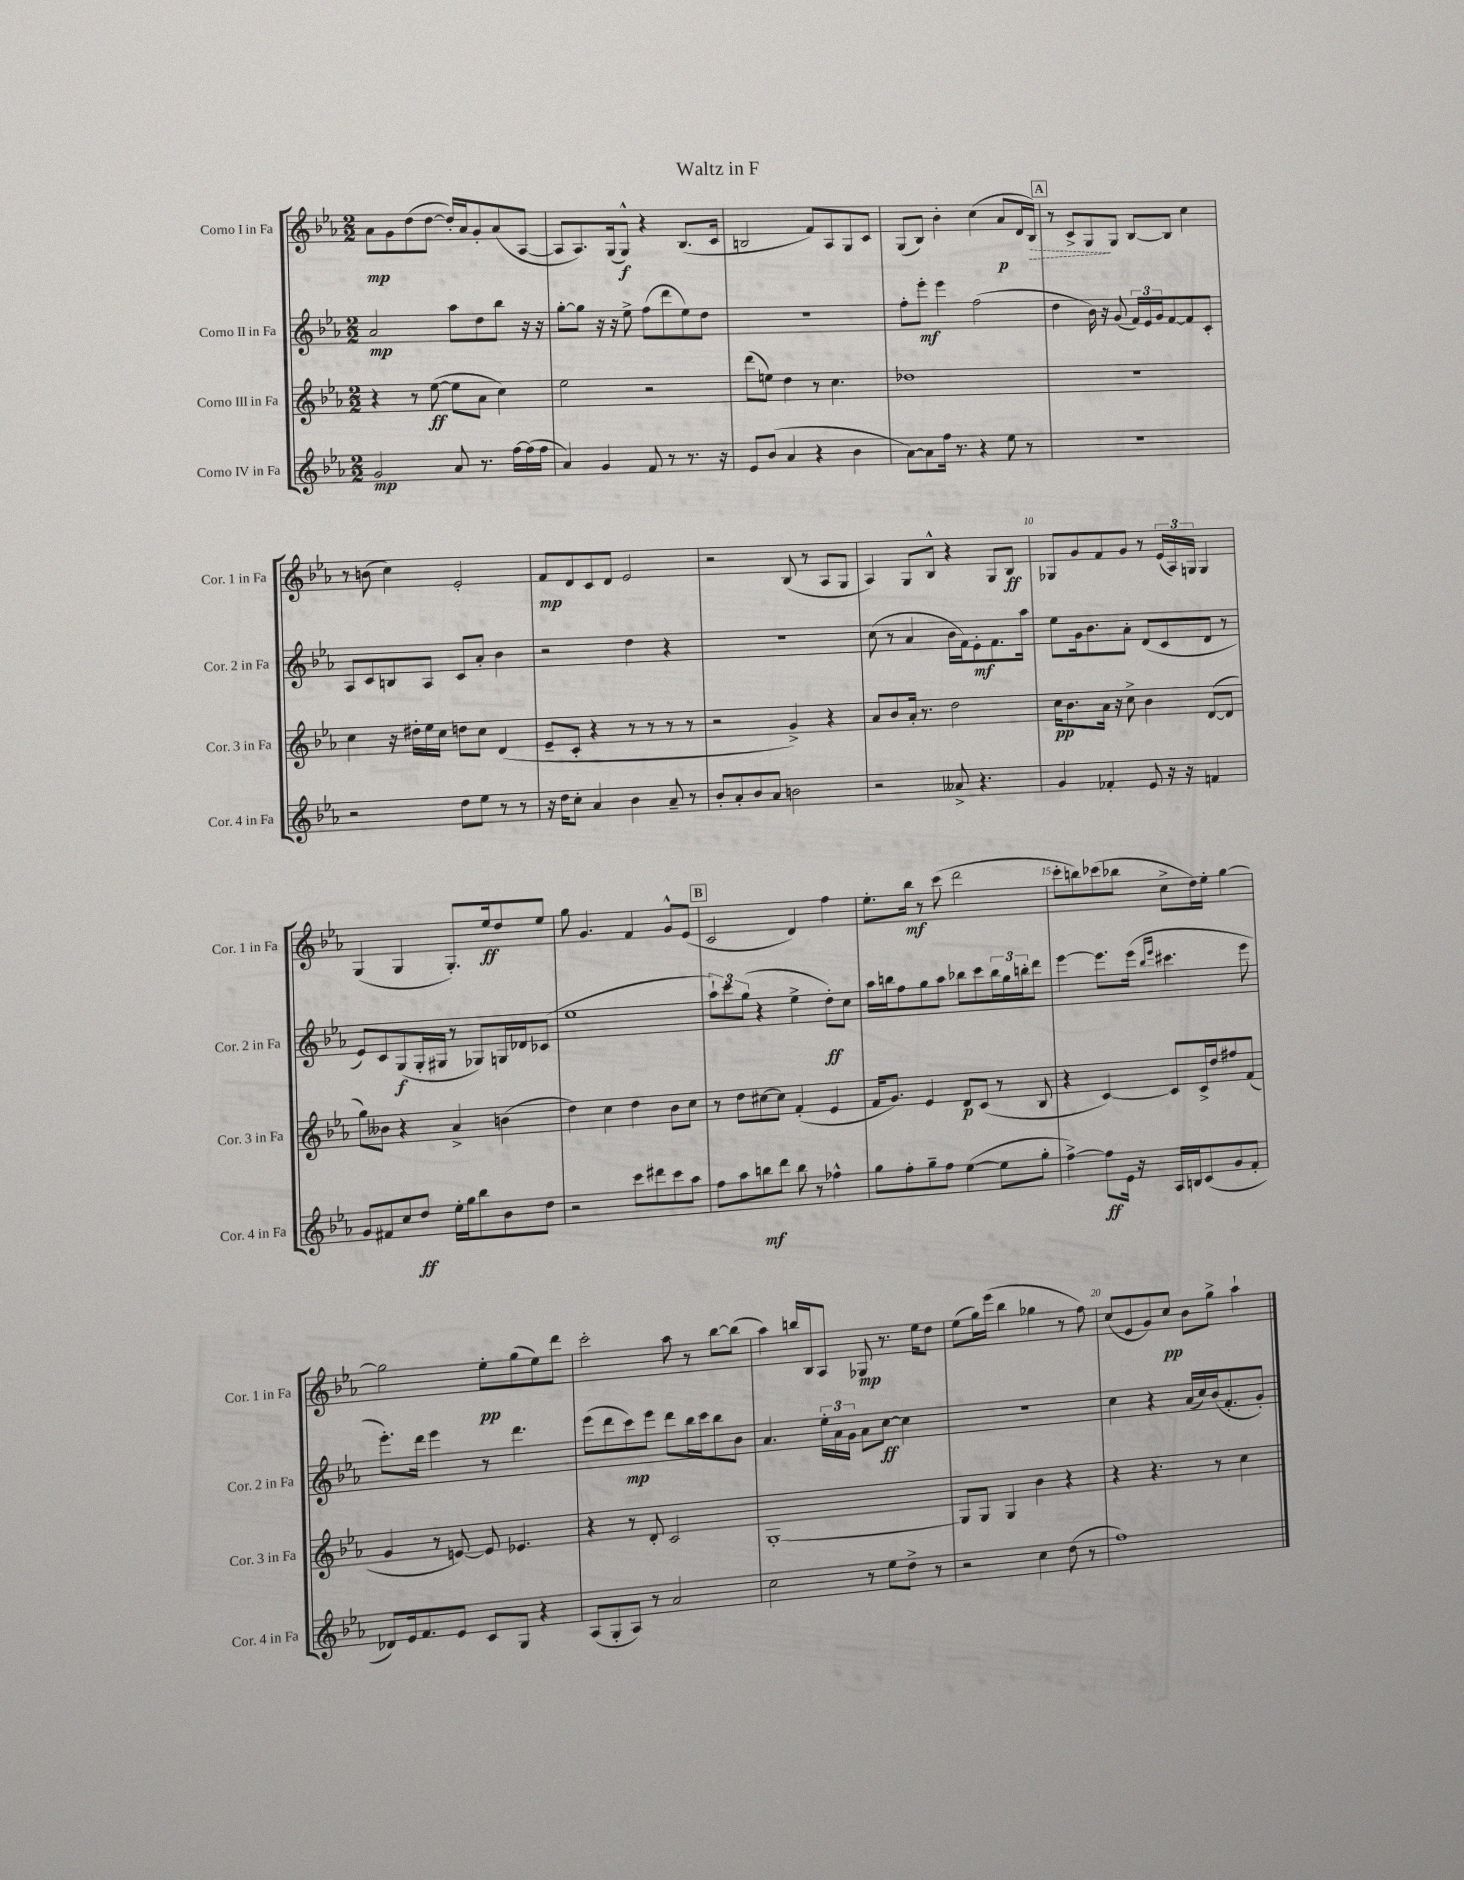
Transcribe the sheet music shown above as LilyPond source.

\header { title = "Waltz in F" }
<<
\new StaffGroup <<
\new Staff = "s0" \with { instrumentName = "Corno I in Fa" shortInstrumentName = "Cor. 1 in Fa" } {
    \clef treble \key ees \major \numericTimeSignature \time 2/2
    aes'8\mp g'8 d''8( d''8~ d''16-.) aes'16 g'8-. aes'8( aes8~ |
    aes8 aes8.) g16( g8-^\f) r4 bes8.( c'16 |
    b2 f'8) aes8 g8 c'8 |
    g8( bes8) bes'4-. c''4( aes'8\p d'16 \once \override Hairpin.style = #'dashed-line bes16\>) |
    \mark \markup { \box "A" } r8 c'8-> g8\! g8 bes8~ bes8 c''4 |
    r8 b'8( c''4) ees'2-. |
    f'8\mp d'8 c'8 d'8 ees'2 |
    r2 bes8( r8 aes8 g8 |
    aes4) g8 bes8-^ r4 g8 bes8\ff |
    ges8 g'8 f'8 g'8 r8 \tuplet 3/2 { ees'16( aes16) g16 } g4 |
    g4( g4 g8.-.) ees''16\ff d''8 ees''8 |
    g''8 g'4. f'4 g'8-^ ees'8( |
    \mark \markup { \box "B" } c'2 d'4) f''4 |
    ees''8.-. bes''16\mf r8 c'''8( d'''2 |
    c'''8-. b''8) ces'''8( bes''8 c''8-> d''16) ees''16-. g''4~ |
    g''2 ees''8-.\pp g''8( ees''8) d'''8 |
    c'''2-. aes''8 r8 bes''8~ bes''8( |
    aes''4) b''16 bes16 aes8 ges8\mp r8. ees''16 d''8 |
    ees''8( g''16) ees'''16( bes''4 ges''4 r8 f''8) |
    c''8( ees'8 g'8) c''8\pp bes'8 g''8-> aes''4-! \bar "|." |
}
\new Staff = "s1" \with { instrumentName = "Corno II in Fa" shortInstrumentName = "Cor. 2 in Fa" } {
    \clef treble \key ees \major \numericTimeSignature \time 2/2
    aes'2\mp aes''8 d''8 bes''8 r16 r16 |
    g''8~-. g''8 r16 r16 ees''8-> f''8( d'''8 ees''8) d''8 |
    R1 |
    f''8-. ees'''8-.\mf ees'''4 f''2( |
    \mark \markup { \box "A" } d''4 bes'16) r16 g'8( \tuplet 3/2 { f'16) ees'16 g'16 } f'8~ f'8 c'8-. |
    aes8 c'8 b8 aes8 c'8 aes'8-. bes'4 |
    r2 d''4 r4 |
    R1 |
    c''8( r8 aes'4 bes'16 f'16) ees'8-.\mf f'8. aes''16 |
    ees''8 g'16 bes'8. aes'8-. d'8( c'8 d'8 r8 |
    ees'8) c'8 g8\f( g16-. gis16 r8 ges8) g16 des'16 ces'8( |
    ees''1 |
    \mark \markup { \box "B" } \tuplet 3/2 { aes''8-!) c'''8 g''8( } r4 ees''4-> d''8-.\ff) c''8 |
    aes''16 b''16 f''8 g''8 aes''8 bes''8 c'''8 \tuplet 3/2 { bes''16 g''16 b''16-. } d'''8 |
    ees'''4~ ees'''8. ees'''16( \grace { bes''16 ees'''16 } cis'''4. ees'''8 |
    ees'''8.-.) d'''16 ees'''4 r8 d'''4. |
    ees'''8( d'''8 c'''8\mp) ees'''8 d'''8 bes''16 c'''16 bes''8 bes'8 |
    aes'4. \tuplet 3/2 { ees''16-. aes'16 g'16 } aes'8 c''8~\ff c''4 |
    R1 |
    c''4 r4 aes'16( c''16) bes'16( f'8.-. g'8-.) \bar "|." |
}
\new Staff = "s2" \with { instrumentName = "Corno III in Fa" shortInstrumentName = "Cor. 3 in Fa" } {
    \clef treble \key ees \major \numericTimeSignature \time 2/2
    r4 r8 ees''8~\ff( ees''8 aes'8 c''4) |
    ees''2 r2 |
    d'''8( e''8) d''4 r8 c''4. |
    des''1 |
    \mark \markup { \box "A" } R1 |
    c''4 r16 dis''16-. ees''16 c''16 d''8 c''8 d'4( |
    ees'8-- c'8-. r4 r8 r8 r8 r8 |
    r2 g'4->) r4 |
    aes'8 bes'8 aes'16-. r8. d''2 |
    c''16\pp bes'8. aes'16 r16 c''8-> bes'4 d'8~( d'8 |
    g''8) beses'8 r4 aes'4-> b'4( |
    d''4) c''4 d''4 bes'8 c''8 |
    \mark \markup { \box "B" } r8 d''8 cis''8~ cis''8 f'4-.( ees'4 |
    f'16 g'8.) ees'4 d'8\p c'8( r8 bes8 |
    r4 c'4~) c'8 c'16-> d''16 fis''8 f'8( |
    g'4 r8 e'8~) e'8 ees'4. |
    r4 r8 d'8-. c'2 |
    g1~-. |
    g8 g8 g4 bes'4 r4 |
    r4 r4. r8 c''4 \bar "|." |
}
\new Staff = "s3" \with { instrumentName = "Corno IV in Fa" shortInstrumentName = "Cor. 4 in Fa" } {
    \clef treble \key ees \major \numericTimeSignature \time 2/2
    g'2\mp aes'8 r8. f''16~ f''16( f''16 |
    aes'4) g'4 f'8 r8 r8. r16 |
    ees'8 bes'8( aes'4 r4 bes'4 |
    aes'8~) aes'8 f''16 r8. r4 ees''8 r8 |
    \mark \markup { \box "A" } r1 |
    r2 d''8 ees''8 r8 r8 |
    r16 d''16 c''8-. aes'4 bes'4 aes'8-- r8 |
    bes'8-. aes'8-. bes'8 aes'8 b'2 |
    r2 aeses'8-> r4. |
    g'4 fes'4-. ees'8 r16 r16 f'4 |
    g'8 fis'8 c''8 d''8\ff ees''16-. g''16 bes''8 bes'8 d''8 |
    r2 c'''8 dis'''8 c'''8 aes''8 |
    \mark \markup { \box "B" } f''8 aes''8 b''8\mf d'''8 b''8 r8 fes''4-^ |
    g''8 f''8-. g''8-- f''8 ees''4~( ees''8 g''8-. |
    f''4~->) f''8\ff ees'16 r16 aes16 b16 c'8( g'8 f'8-. |
    des'8) ees'16 f'8. ees'8 c'8 g8 r4 |
    aes8( g8-. aes8) r8 aes'2 |
    c''2 r8 ees''8 d''8-> r8 |
    r2 c''4 d''8( r8 |
    f''1) \bar "|." |
}
>>
>>
\layout { \context { \Score \override BarNumber.break-visibility = ##(#f #t #t) barNumberVisibility = #(every-nth-bar-number-visible 5) } }
